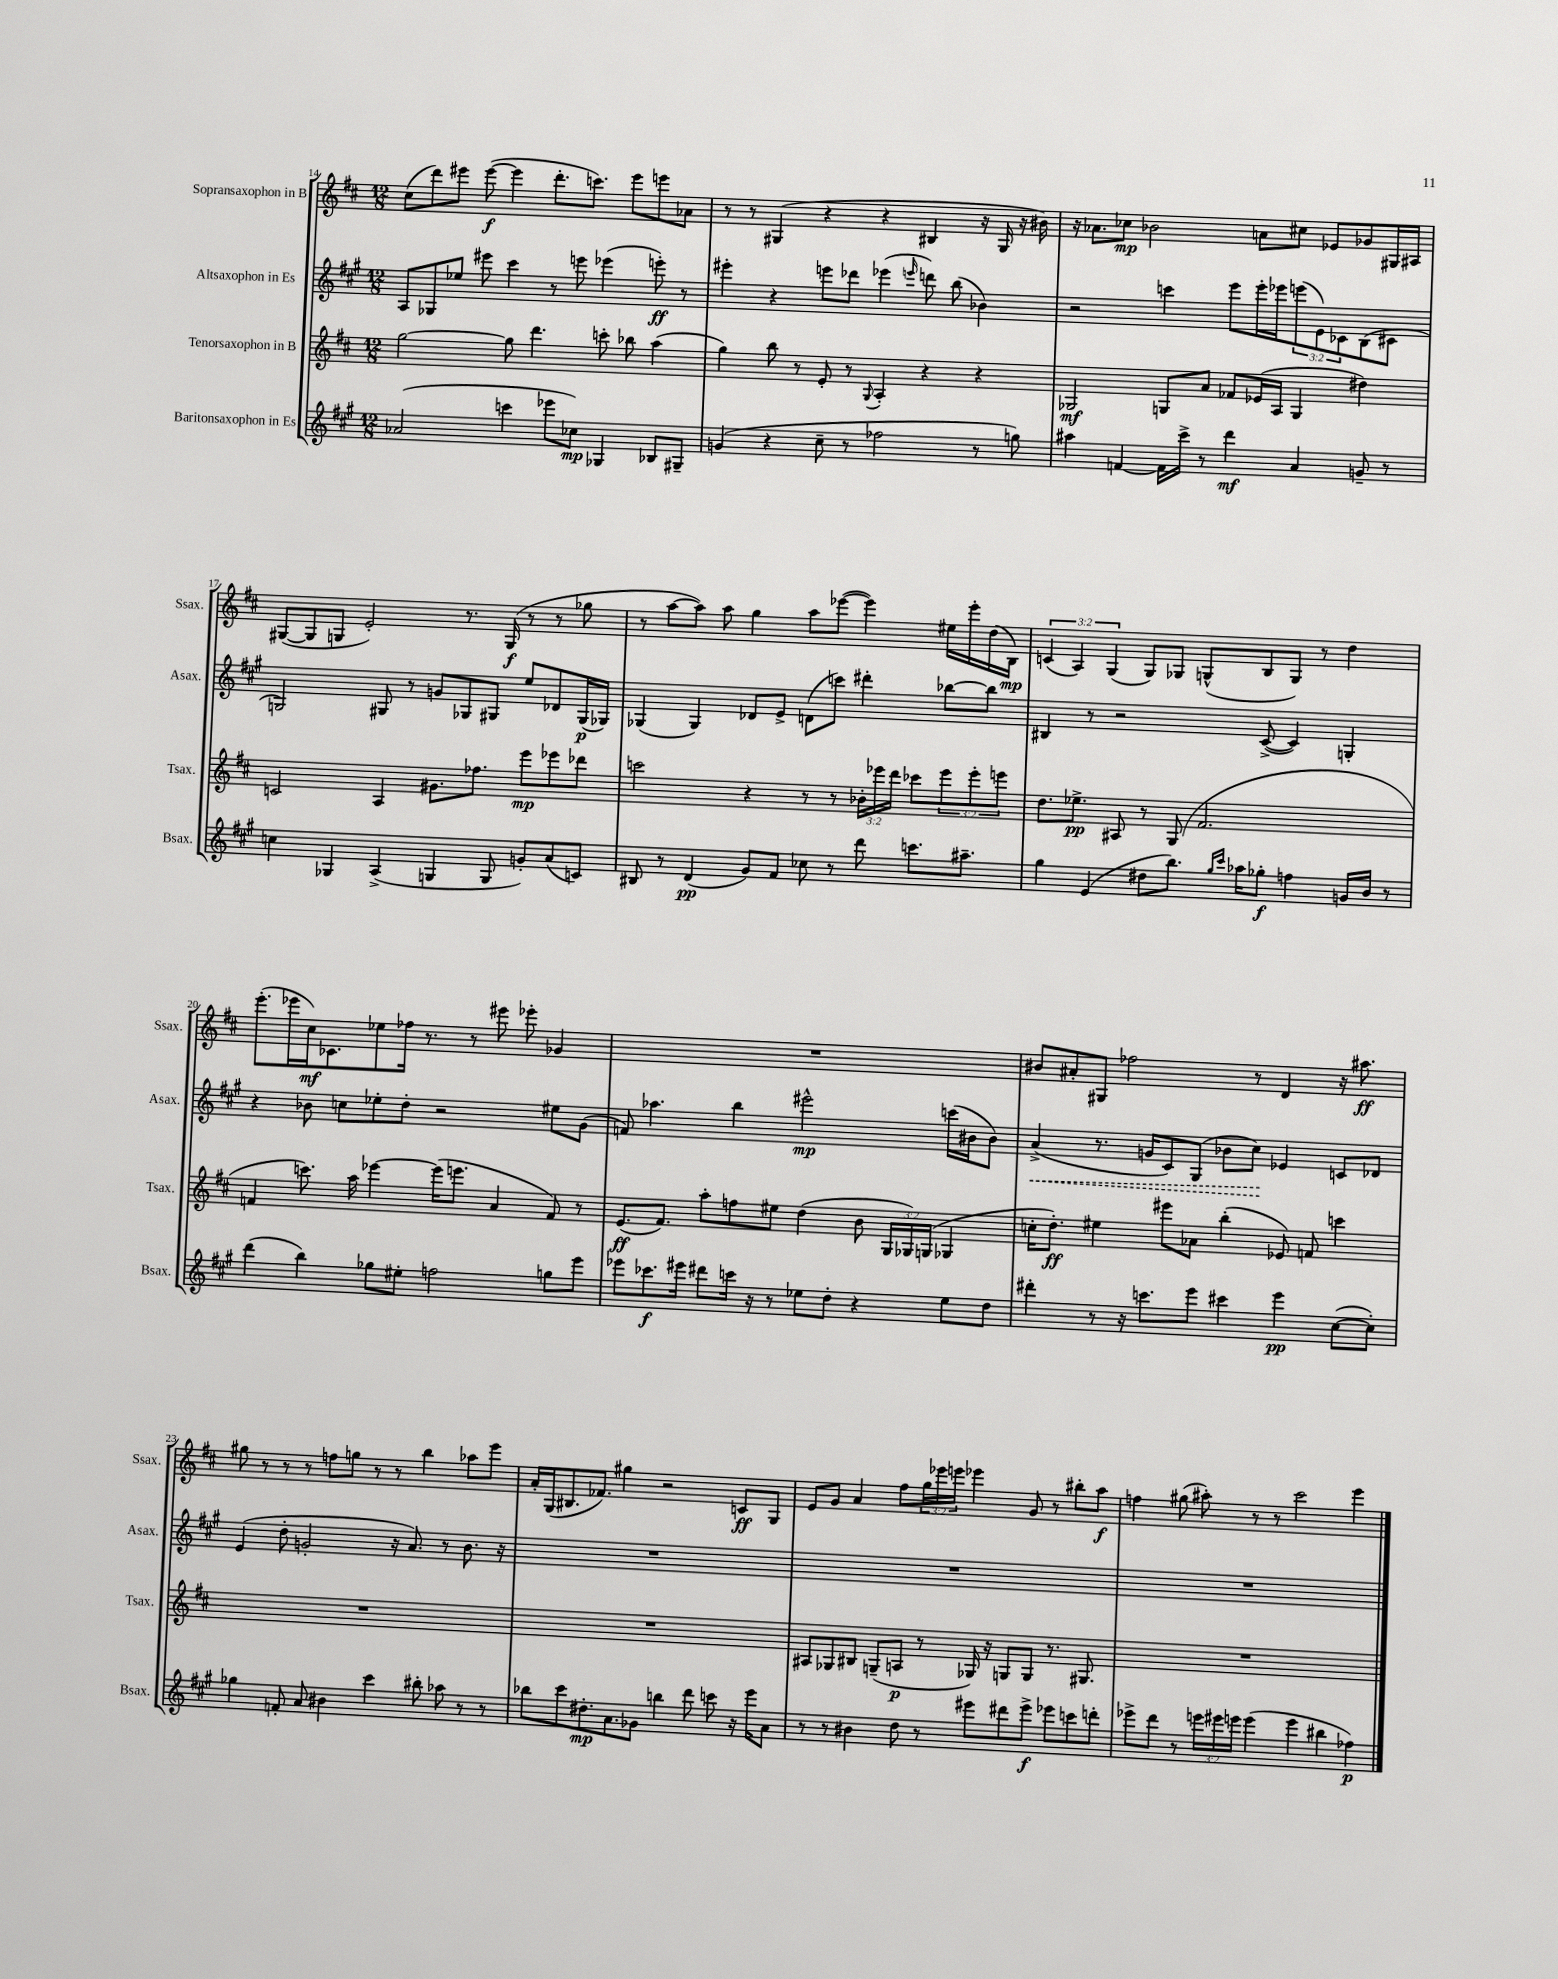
<<
\new StaffGroup <<
\new Staff = "s0" \with { instrumentName = "Sopransaxophon in B" shortInstrumentName = "Ssax." } {
    \clef treble \key d \major \numericTimeSignature \time 12/8 \override Staff.TupletNumber.text = #tuplet-number::calc-fraction-text
    cis''8( d'''8) eis'''8 eis'''8~\f( eis'''4 d'''8.-. c'''8.) eis'''8 e'''8 aes'8 |
    r8 r8 gis4( r4 r4 bis4 r16 gis16 r16 bis'16) |
    r16 aes'8. ces''8\mp bes'2 a'8 cis''8 ees'8 ges'8 gis16 ais16 |
    gis8~( gis8 g8 e'2-.) r8. g16\f( r8 r8 ges''8 |
    r8 a''8~ a''8) a''8 g''4 a''8 ees'''8~( ees'''4) eis''16 ees'''16-. d''16( b16\mp) |
    \tuplet 3/2 { c'4( a4) g4( } g8) ges8 g8-^( b8 g8) r8 d''4 |
    e'''8.-.( ees'''16 cis''16\mf) ces'8. ees''8 fes''16 r8. r8 eis'''8 ees'''8-. ges'4 |
    R1. |
    bis'8 ais'8-. gis8 fes''2 r8 d'4 r16 ais''8.\ff |
    gis''8 r8 r8 r8 f''8 g''8 r8 r8 b''4 aes''8 e'''8 |
    a'16-. g16( bis8. fes'8.) gis''4 r2 c'8\ff g8 |
    e'8 g'8 a'4 fis''8 \tuplet 3/2 { g''16 ees'''16 e'''16 } ees'''4 g'8 r8 bis''8-. a''8\f |
    f''4 gis''8( ais''8-.) r8 r8 cis'''2 e'''4 \bar "|." |
}
\new Staff = "s1" \with { instrumentName = "Altsaxophon in Es" shortInstrumentName = "Asax." } {
    \clef treble \key a \major \numericTimeSignature \time 12/8 \override Staff.TupletNumber.text = #tuplet-number::calc-fraction-text
    a8 ges8 ees''8 eis'''8 cis'''4 r8 e'''8 ees'''4( e'''8-.\ff) r8 |
    eis'''4-. r4 e'''8 des'''8 ees'''4( \grace { e'''16 } d'''8) b''8( bes'4) |
    r2 c'''4 e'''8 e'''16-. ees'''16 \tuplet 3/2 { e'''8( e'8) ces'8 } b8( cis'8 |
    g2) gis8 r8 g'8 ges8 gis8 e''8 des'8 gis16\p( ges16) |
    ges4( ges4) des'8 e'8-> d'8( c'''8) dis'''4-. bes''8~ bes''8 |
    bis4 r8 r2 cis'8~->( cis'4) g4-. |
    r4 bes'8 c''8 ees''8-. d''8-. r2 eis''8 gis'8( |
    f'8) aes''4. b''4 eis'''2-^\mp c'''16( bis'16 bis'8) |
    \once \override Hairpin.style = #'dashed-line a'4->\<( r8. g'16 cis'8) gis8( bes'8 cis''8\!) ees'4 c'8 des'8 |
    e'4( d''8-. g'2-. r16 a'8.) r8 b'8. r16 |
    R1. |
    R1. |
    R1. \bar "|." |
}
\new Staff = "s2" \with { instrumentName = "Tenorsaxophon in B" shortInstrumentName = "Tsax." } {
    \clef treble \key d \major \numericTimeSignature \time 12/8 \override Staff.TupletNumber.text = #tuplet-number::calc-fraction-text
    g''2~ g''8 d'''4. c'''8-. bes''8 a''4( |
    g''4) b''8 r8 e'8-. r8 \appoggiatura { g8 } a4-. r4 r4 |
    ges2\mf g8 a'8 fes'8 ees'16( a16 g4 dis''4) |
    c'2 a4 gis'8. fes''8. e'''8\mp ees'''8 des'''8 |
    c'''2 r4 r8 r8 \tuplet 3/2 { bes'16-. ees'''16 d'''16 } ces'''8 \tuplet 3/2 { ees'''8 ees'''8-. e'''8 } |
    d''8. ees''8.->\pp ais8 r8 g8( fis'2. |
    f'4 c'''8.) a''16 ees'''4~ ees'''16( e'''8. a'4 f'8) r8 |
    e'8.\ff( fis'8.) a''8-. f''8 eis''8 d''4( b'8 \tuplet 3/2 { g16 ges16) g16( } ges4 |
    c''16-. d''8.-.\ff) eis''4 eis'''8 aes'8 b''4-.( ees'8) f'8 c'''4 |
    R1. |
    R1. |
    ais8 ges8 bis8 g8--( a8\p r8 ges16) r16 g8 g8 r8. gis8. |
    R1. \bar "|." |
}
\new Staff = "s3" \with { instrumentName = "Baritonsaxophon in Es" shortInstrumentName = "Bsax." } {
    \clef treble \key a \major \numericTimeSignature \time 12/8 \override Staff.TupletNumber.text = #tuplet-number::calc-fraction-text
    aes'2( c'''4 ees'''8 ces''8\mp) ges4 bes8 gis8-- |
    g'4( r4 cis''8-- r8 fes''2 r8 g''8) |
    ais''4 f'4~ f'16 cis'''16-> r8 d'''4\mf a'4 g'8-- r8 |
    c''4 ges4 a4->( g4 g8 g'8-.) a'8( c'8) |
    bis8 r8 d'4\pp( gis'8) fis'8 ces''8 r8 d'''8 c'''8. ais''8.-- |
    gis''4 e'4( dis''8 b''8.) \grace { gis''16 cis'''16 } aes''16 ges''8-.\f f''4 g'16 b'16 r8 |
    d'''4( b''4) ges''8 eis''8-. f''2 g''8 e'''8 |
    ees'''8 ces'''8.\f eis'''16 dis'''8 c'''16 r16 r8 ees''8 d''8-. r4 ees''8 d''8 |
    dis'''4-. r8 r16 c'''8. e'''8 cis'''4 e'''4\pp cis''8~( cis''8-.) |
    ges''4 f'8-. a'8 bis'4 cis'''4 bis''8-. aes''8 r8 r8 |
    bes''8 cis'''8 dis''8.-.\mp a'8. ges'8 b''4 d'''8 c'''8 r16 e'''16 a'8 |
    r8 r8 bis'4 d''8 r8 eis'''8 dis'''8 eis'''8->\f ees'''8 c'''8 d'''8-. |
    ees'''8-> d'''8 r8 \tuplet 3/2 { e'''16 eis'''16 e'''16 } e'''4( e'''4 bis''4 fes''4\p) \bar "|." |
}
>>
>>
\layout { \context { \Score currentBarNumber = #14 } }
